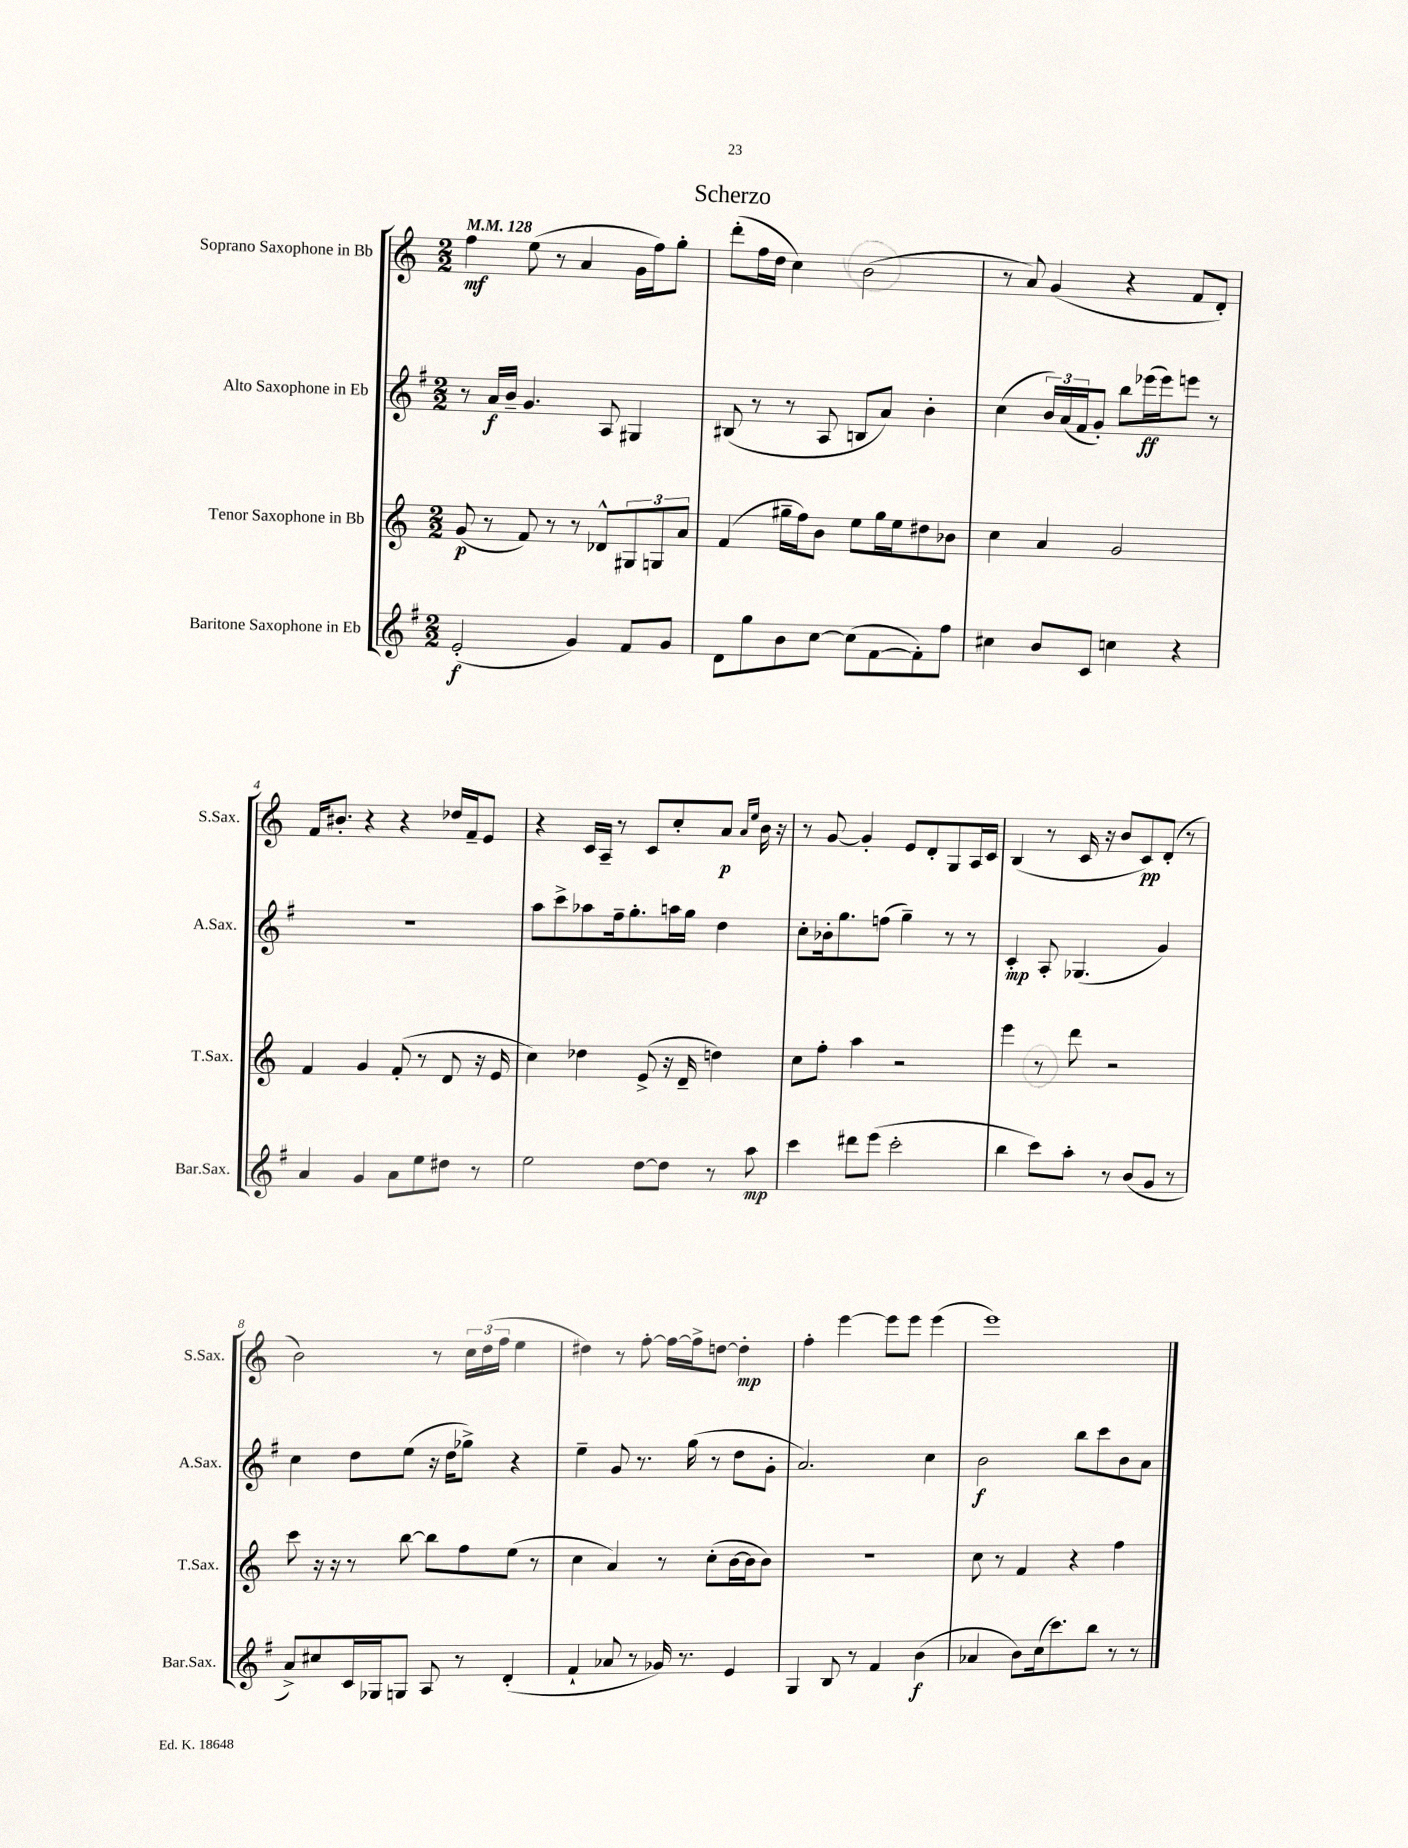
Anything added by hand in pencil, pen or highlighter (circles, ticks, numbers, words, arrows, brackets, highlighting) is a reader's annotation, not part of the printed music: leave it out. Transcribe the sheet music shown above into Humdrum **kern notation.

**kern	**kern	**kern	**kern
*staff4	*staff3	*staff2	*staff1
*clefG2	*clefG2	*clefG2	*clefG2
*k[f#]	*k[]	*k[f#]	*k[]
*M2/2	*M2/2	*M2/2	*M2/2
*MM128	*MM128	*MM128	*MM128
(2e'	(8g	8r	4ff
.	8r	16a	.
.	.	16b~	.
.	8f)	4.g	(8ee
.	8r	.	8r
4g)	8r	.	4a
.	8d-^^	8A	.
8f#	12G#	4G#	16g
.	.	.	16ff)
.	12G	.	.
8g	.	.	8gg'
.	12a	.	.
=	=	=	=
8d	(4f	(8B#	(8ddd'
8gg	.	8r	16ff
.	.	.	16dd
8b	16gg#~	8r	4cc)
.	16ff)	.	.
[8cc	8b	8A	.
(8cc]	8ee	8B	(2b
[8f#	16gg#	8a)	.
.	16ee	.	.
8f#'])	8dd#	4b'	.
8ff#	8b-	.	.
=	=	=	=
4cc#	4cc	(4cc	8r
.	.	.	8a)
8b	4a	24b)	(4g
.	.	(24a	.
.	.	24f#	.
8c	.	8g')	.
4cc	2g	8bb	4r
.	.	(16eee-	.
.	.	16eee-)	.
4r	.	8eee	8f
.	.	8r	8d')
=	=	=	=
4a	4f	1r	16f
.	.	.	8.b#'
4g	4g	.	4r
8a	(8f'	.	4r
8ee	8r	.	.
8dd#	8d	.	16dd-
.	.	.	16f~
8r	16r	.	8e
.	16e	.	.
=	=	=	=
2ee	4cc)	8aa	4r
.	.	8ccc^	.
.	4dd-	8aa-	16c
.	.	.	16A~
.	.	16ff#~	8r
.	.	8.gg'	.
[8dd	(8e^	.	8c
8dd]	16r	16aa	8cc'
.	16d~	16gg	.
8r	4dd)	4dd	8a
.	.	.	16qqa
.	.	.	16qqee
8aa	.	.	16b
.	.	.	16r
=	=	=	=
4ccc	8cc	8cc'	8r
.	8ff'	16b-'	[8g
.	.	8.gg	.
8ddd#	4aa	.	4g']
(8eee	.	(8ff	.
2ccc'	2r	4gg~)	8e
.	.	.	8d'
.	.	8r	8G
.	.	8r	16A
.	.	.	16c
=	=	=	=
4bb	4eee	4c'	(4B
8ccc)	8r	8A'	8r
8aa'	8ddd	(4.G-	16c
.	.	.	16r
8r	2r	.	8b
(8b	.	.	8c)
8g	.	4g)	(8d'
8r	.	.	8r
=	=	=	=
8a^)	8ccc	4cc	2b)
8cc#	16r	.	.
.	16r	.	.
16c	8r	8dd	.
16G-	.	.	.
8G	[8bb	(8ee	.
8A	8bb]	16r	8r
.	.	16dd	.
8r	8ff	8gg-^)	24cc
.	.	.	(24dd
.	.	.	24ff
(4d'	(8ee	4r	4ee
.	8r	.	.
=	=	=	=
4f#`	4cc	4ee~	4dd#)
8a-	4a)	8g	8r
8r	.	8.r	[8ff'
16g-)	8r	.	16ff_
8.r	.	(16gg	16ff^]
.	(8cc'	8r	[8dd
4e	[16b	8dd	4dd']
.	16b]	.	.
.	8b)	8g'	.
=	=	=	=
4G	1r	2.a)	4ff'
8B	.	.	[4eee
8r	.	.	.
4f#	.	.	8eee]
.	.	.	8eee
(4b	.	4cc	(4eee
=	=	=	=
4a-	8cc	2b	1eee)
.	8r	.	.
8b)	4f	.	.
(16cc	.	.	.
8.ccc)	.	.	.
.	4r	8bb	.
8bb	.	8ccc	.
8r	4ff	8b	.
8r	.	8a	.
==	==	==	==
*-	*-	*-	*-
